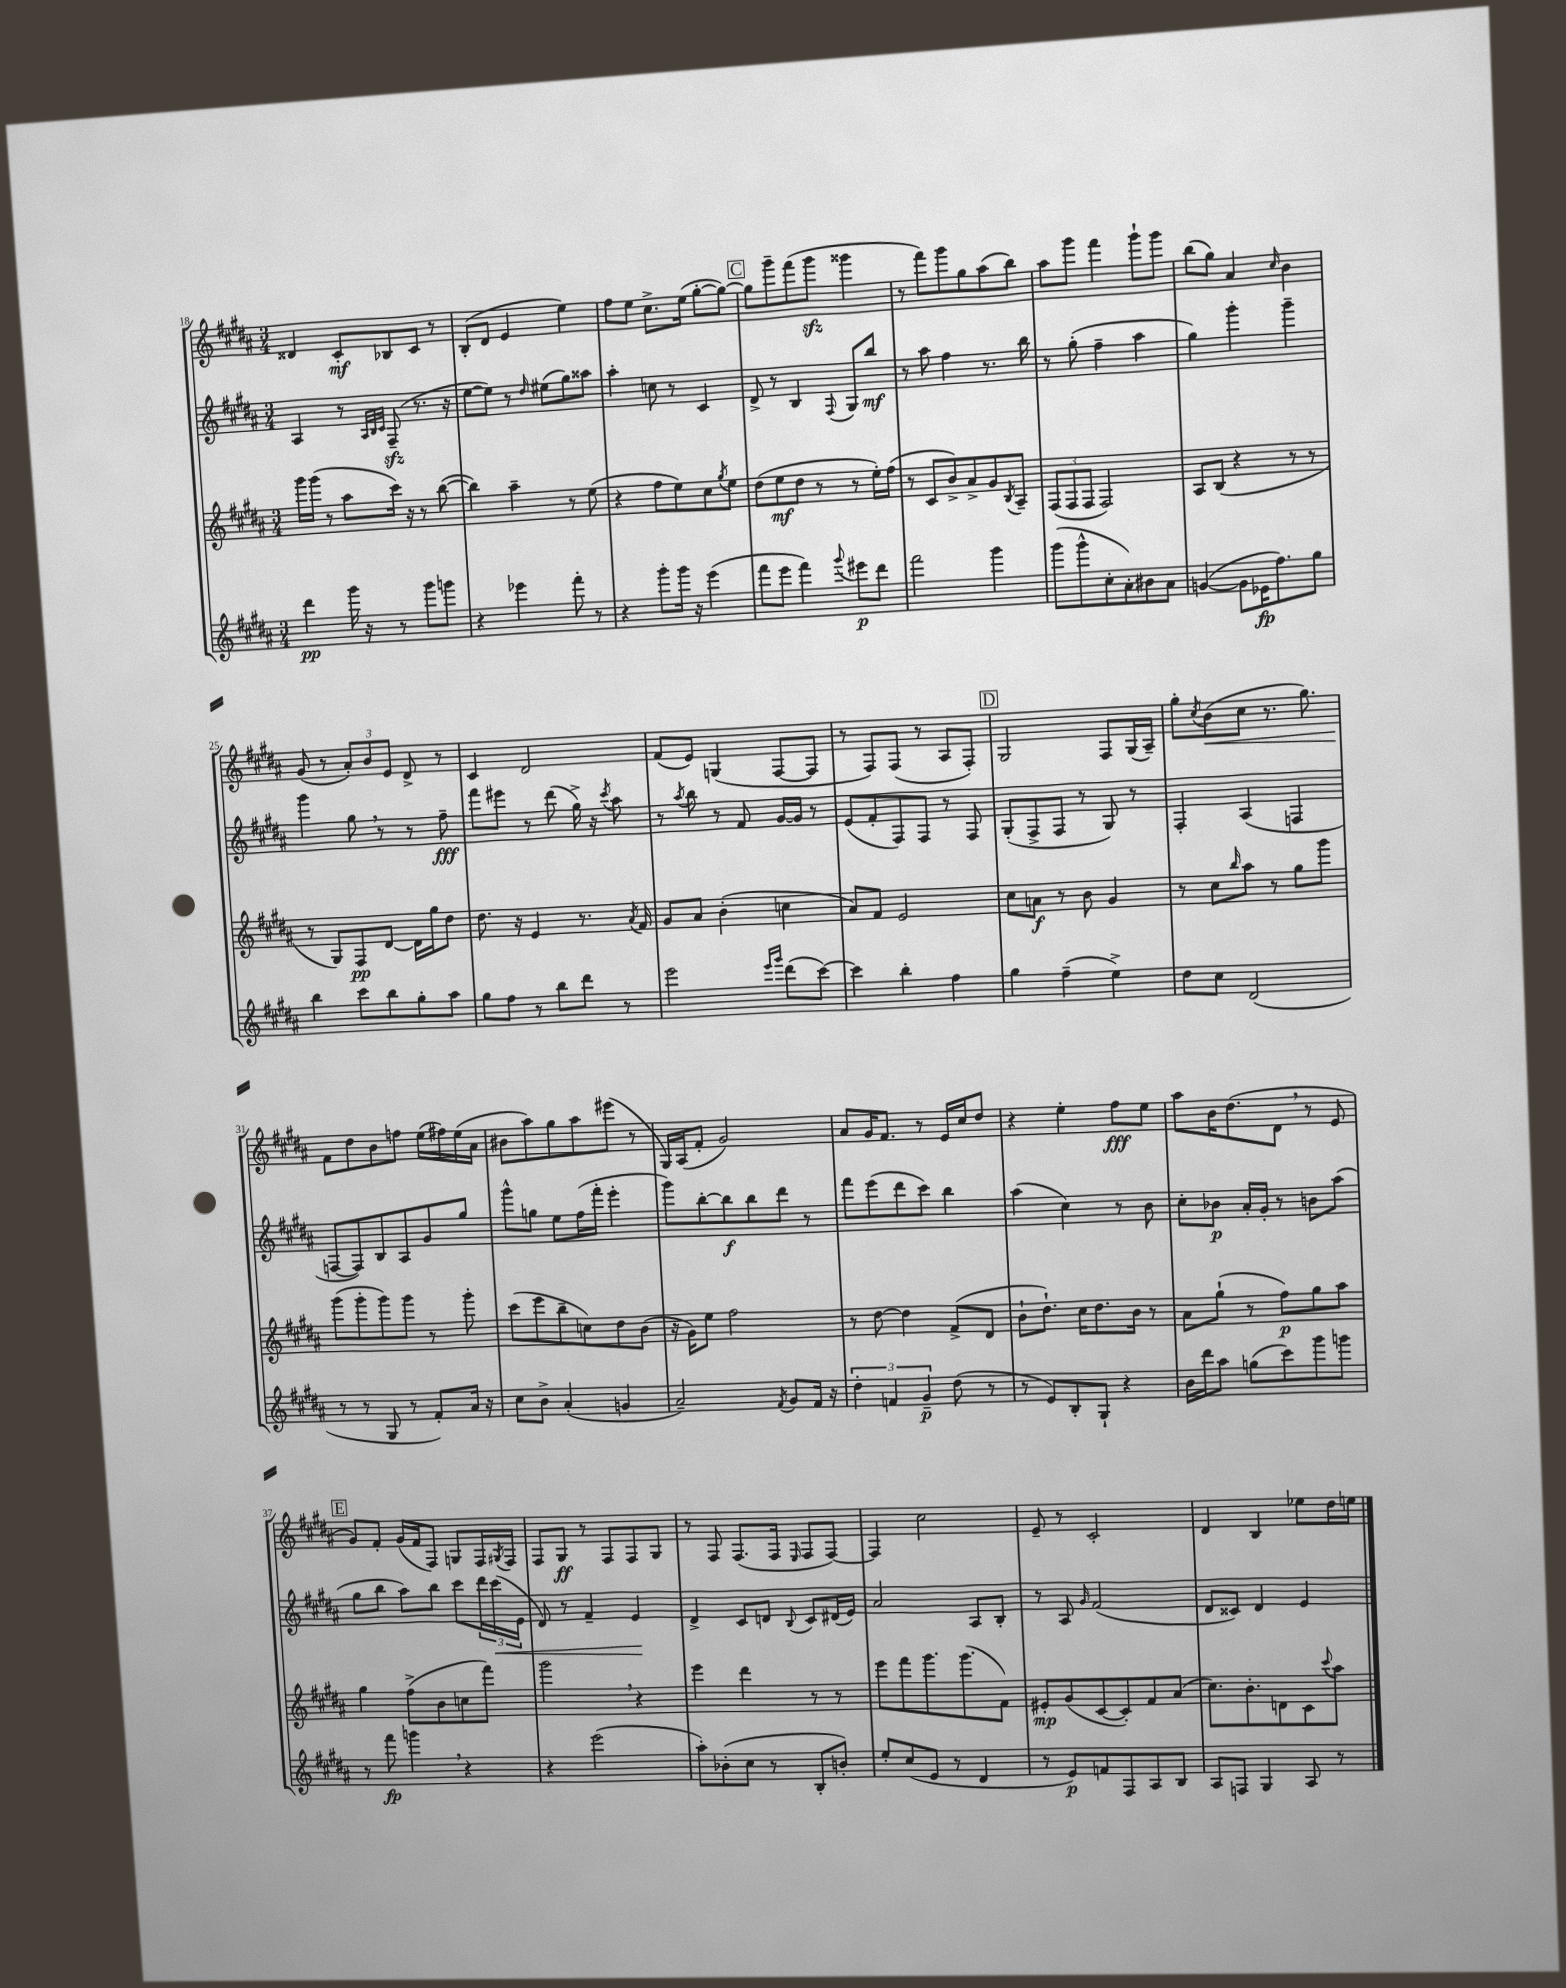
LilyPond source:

<<
\new StaffGroup <<
\new Staff = "s0" {
    \clef treble \key b \major \numericTimeSignature \time 3/4
    disis'4 cis'8-.\mf bes8 cis'8 r8 |
    b8-.( dis'8 e'4 e''4) |
    fis''8 e''8 cis''8.-> e''16( gis''8~-. gis''8~) |
    \mark \markup { \box "C" } gis''8 gis'''8-- fis'''8( gis'''8\sfz gisis'''4 |
    r8 fis'''8) gis'''8 gis''8 ais''8( b''8) |
    ais''8 gis'''8 fis'''4 gis'''8-! gis'''8 |
    b''8( gis''8) ais'4 \grace { cis''16 } b'4 |
    gis'8( r8 \tuplet 3/2 { ais'8-.) b'8 e'8 } dis'8-> r8 |
    cis'4 dis'2 |
    fis'8( e'8) g4( fis8~ fis8 |
    r8 fis8) fis8( r8 ais8 fis8-.) |
    \mark \markup { \box "D" } gis2 fis8 gis16( ais16--) |
    gis''8-. \acciaccatura { cis''8 } b'8\<( cis''8 r8. gis''8.) |
    fis'8\! dis''8 b'8 f''8 e''16( fis''16) e''16( ais'16 |
    bis'8 ais''8) gis''8 ais''8 eis'''8( r8 |
    gis16) ais16( fis'8-. gis'2) |
    ais'8 gis'16 fis'8. r8 e'16 cis''16 dis''8 |
    r4 e''4-. fis''8\fff e''8 |
    ais''8 b'16 dis''8.( dis'8 \breathe r8 e'8 |
    \mark \markup { \box "E" } gis'8) fis'8-. gis'16( fis'16 fis8) g8 fis16 \acciaccatura { gis8 } fis16 |
    fis8 gis8\ff r8 fis8 fis8 gis8 |
    r8 fis8 fis8.( fis16 \grace { e16 } fis8 fis8~) |
    fis4 cis''2 |
    e'8-- r8 cis'2-. |
    dis'4 b4 ees''8 dis''16 e''16 \bar "|." |
}
\new Staff = "s1" {
    \clef treble \key b \major \numericTimeSignature \time 3/4
    ais4 r8 \grace { ais32 b32 cis'32 } fis8--\sfz( r8. r16 |
    e''8~ e''8) r8 \grace { dis''16 } eis''8( gis''8) aisis''8 |
    ais''4-. c''8 r8 cis'4 |
    \mark \markup { \box "C" } dis'8-> r8 b4 \appoggiatura { fis8 } gis8 b''8\mf |
    r8 ais''8 fis''4 r8. b''16 |
    r8 gis''8-.( fis''4-- ais''4 |
    gis''4) gis'''4-. gis'''4-- |
    gis'''4 gis''8 \breathe r8 r8 fis''8--\fff |
    fis'''8 eis'''8 r8 dis'''8( gis''16->) r16 \acciaccatura { cis'''8 } ais''8 |
    r8 \acciaccatura { ais''8 } b''8 r8 fis'8 gis'16~ gis'16 r8 |
    e'8( fis'8-. fis8) fis8 r8 fis8 |
    \mark \markup { \box "D" } gis8-.( fis8-> fis8 r8 gis8) r8 |
    fis4-. ais4( f4 |
    f8~ f8) b8 ais8 gis'8 gis''8 |
    gis'''8-^ g''8 e''8 fis''16( fis'''16-. e'''4-. |
    gis'''8) b''8~-. b''8\f b''8 dis'''8 r8 |
    fis'''8 e'''8( dis'''8 cis'''8) b''4 |
    ais''4( cis''4) r8 b'8 |
    cis''8-. bes'8\p ais'16-. gis'16-. r8 b'8 ais''8( |
    \mark \markup { \box "E" } gis''8 b''8 ais''8) b''8 cis'''8 \tuplet 3/2 { dis'''16 cis'''16\<( e'16 } |
    dis'8) r8 fis'4-- e'4\! |
    dis'4-> cis'8 d'8 \appoggiatura { b8 } cis'8 dis'16( e'16) |
    ais'2 ais8 b8-. |
    r8 ais8 \grace { gis'16 } fis'2( |
    dis'8 cisis'8) dis'4 e'4 \bar "|." |
}
\new Staff = "s2" {
    \clef treble \key b \major \numericTimeSignature \time 3/4
    gis'''16 gis'''16( r8 ais''8 cis'''16) r16 r8 b''8~( |
    b''4) ais''4-- r8 e''8( |
    r4 fis''8 e''8) cis''8 \acciaccatura { gis''8 } e''8 |
    \mark \markup { \box "C" } dis''8( e''8\mf dis''8 r8 r8 e''16-.) fis''16( |
    r8 cis'8 b'8->) ais'8-> gis'8 \acciaccatura { b8 } ais8-- |
    \tuplet 3/2 { fis8( fis8 fis8 } fis2) |
    ais8 b8( r4 r8 r8 |
    r8 gis8) fis8\pp dis'8~ dis'16 gis''16 dis''8 |
    dis''8. r16 e'4 r8. \acciaccatura { ais'8 } fis'16 |
    gis'8 ais'8 b'4-.( c''4 |
    ais'8) fis'8 e'2 |
    \mark \markup { \box "D" } cis''8 a'8\f r8 b'8 gis'4 |
    r8 cis''8 \grace { b''16 } ais''8 r8 gis''8 gis'''8 |
    gis'''8( gis'''8-. gis'''8) gis'''8 r8 gis'''8-. |
    cis'''8( e'''8 b''8-- c''8) dis''8 b'8( |
    r16 gis'16) e''8 fis''2 |
    r8 dis''8~ dis''4 fis'8->( dis'8 |
    b'8-! dis''8.-!) cis''16 dis''8. b'16 r8 |
    ais'8 gis''8-!( r8 fis''8\p) gis''8 ais''8 |
    \mark \markup { \box "E" } gis''4 fis''8->( b'8 c''8 fis'''8) |
    gis'''2 \breathe r4 |
    e'''4 dis'''4 r8 r8 |
    e'''8 fis'''8 gis'''8. gis'''8.( fis'8) |
    eis'8-.\mp gis'8( cis'8~ cis'8-.) fis'8 ais'8( |
    cis''8.) b'8.-. d'8 cis'8 \appoggiatura { cis'''8 } ais''8 \bar "|." |
}
\new Staff = "s3" {
    \clef treble \key b \major \numericTimeSignature \time 3/4
    dis'''4\pp gis'''16 r16 r8 gis'''8 g'''8 |
    r4 ees'''4 fis'''8-. r8 |
    r4 gis'''8-. gis'''16 r16 e'''4( |
    \mark \markup { \box "C" } fis'''8 e'''8 fis'''4) \appoggiatura { gis'''8 } eis'''8\p dis'''8 |
    fis'''2 gis'''4 |
    gis'''8( gis'''8-^ cis''8-. ais'8-.) bis'8 ais'8 |
    g'4~( g'8 ees'16\fp fis''8.) gis''8 |
    b''4 cis'''8 b''8 gis''8-. ais''8 |
    gis''8 fis''8 r8 b''8 dis'''8 r8 |
    e'''2 \grace { e'''16 gis'''16 } dis'''8( cis'''8~) |
    cis'''4 b''4-. fis''4 |
    \mark \markup { \box "D" } gis''4 fis''4--( e''4->) |
    dis''8 cis''8 dis'2( |
    r8 r8 gis8 r8 fis'8-.) ais'16 r16 |
    cis''8 b'8-> ais'4-.( g'4 |
    ais'2--) \acciaccatura { fis'8 } gis'8 fis'16 r16 |
    \tuplet 3/2 { dis''4-. f'4 gis'4--\p } dis''8( r8 |
    r8 e'8) b8-. gis8-! r4 |
    b'16 dis'''16 ais''8 g''8( cis'''8) gis'''8 g'''8 |
    \mark \markup { \box "E" } r8 fis'''8\fp g'''4 \breathe r4 |
    r4 e'''2( |
    ais''8-.) bes'8-.( cis''8 r8 b8-. b'8-.) |
    e''8-. cis''8( e'8 r8 dis'4 |
    r8 e'8\p) f'8 fis8 ais8 b8 |
    ais8 f8 gis4 ais8 r8 \bar "|." |
}
>>
>>
\layout { \context { \Score currentBarNumber = #18 } }
